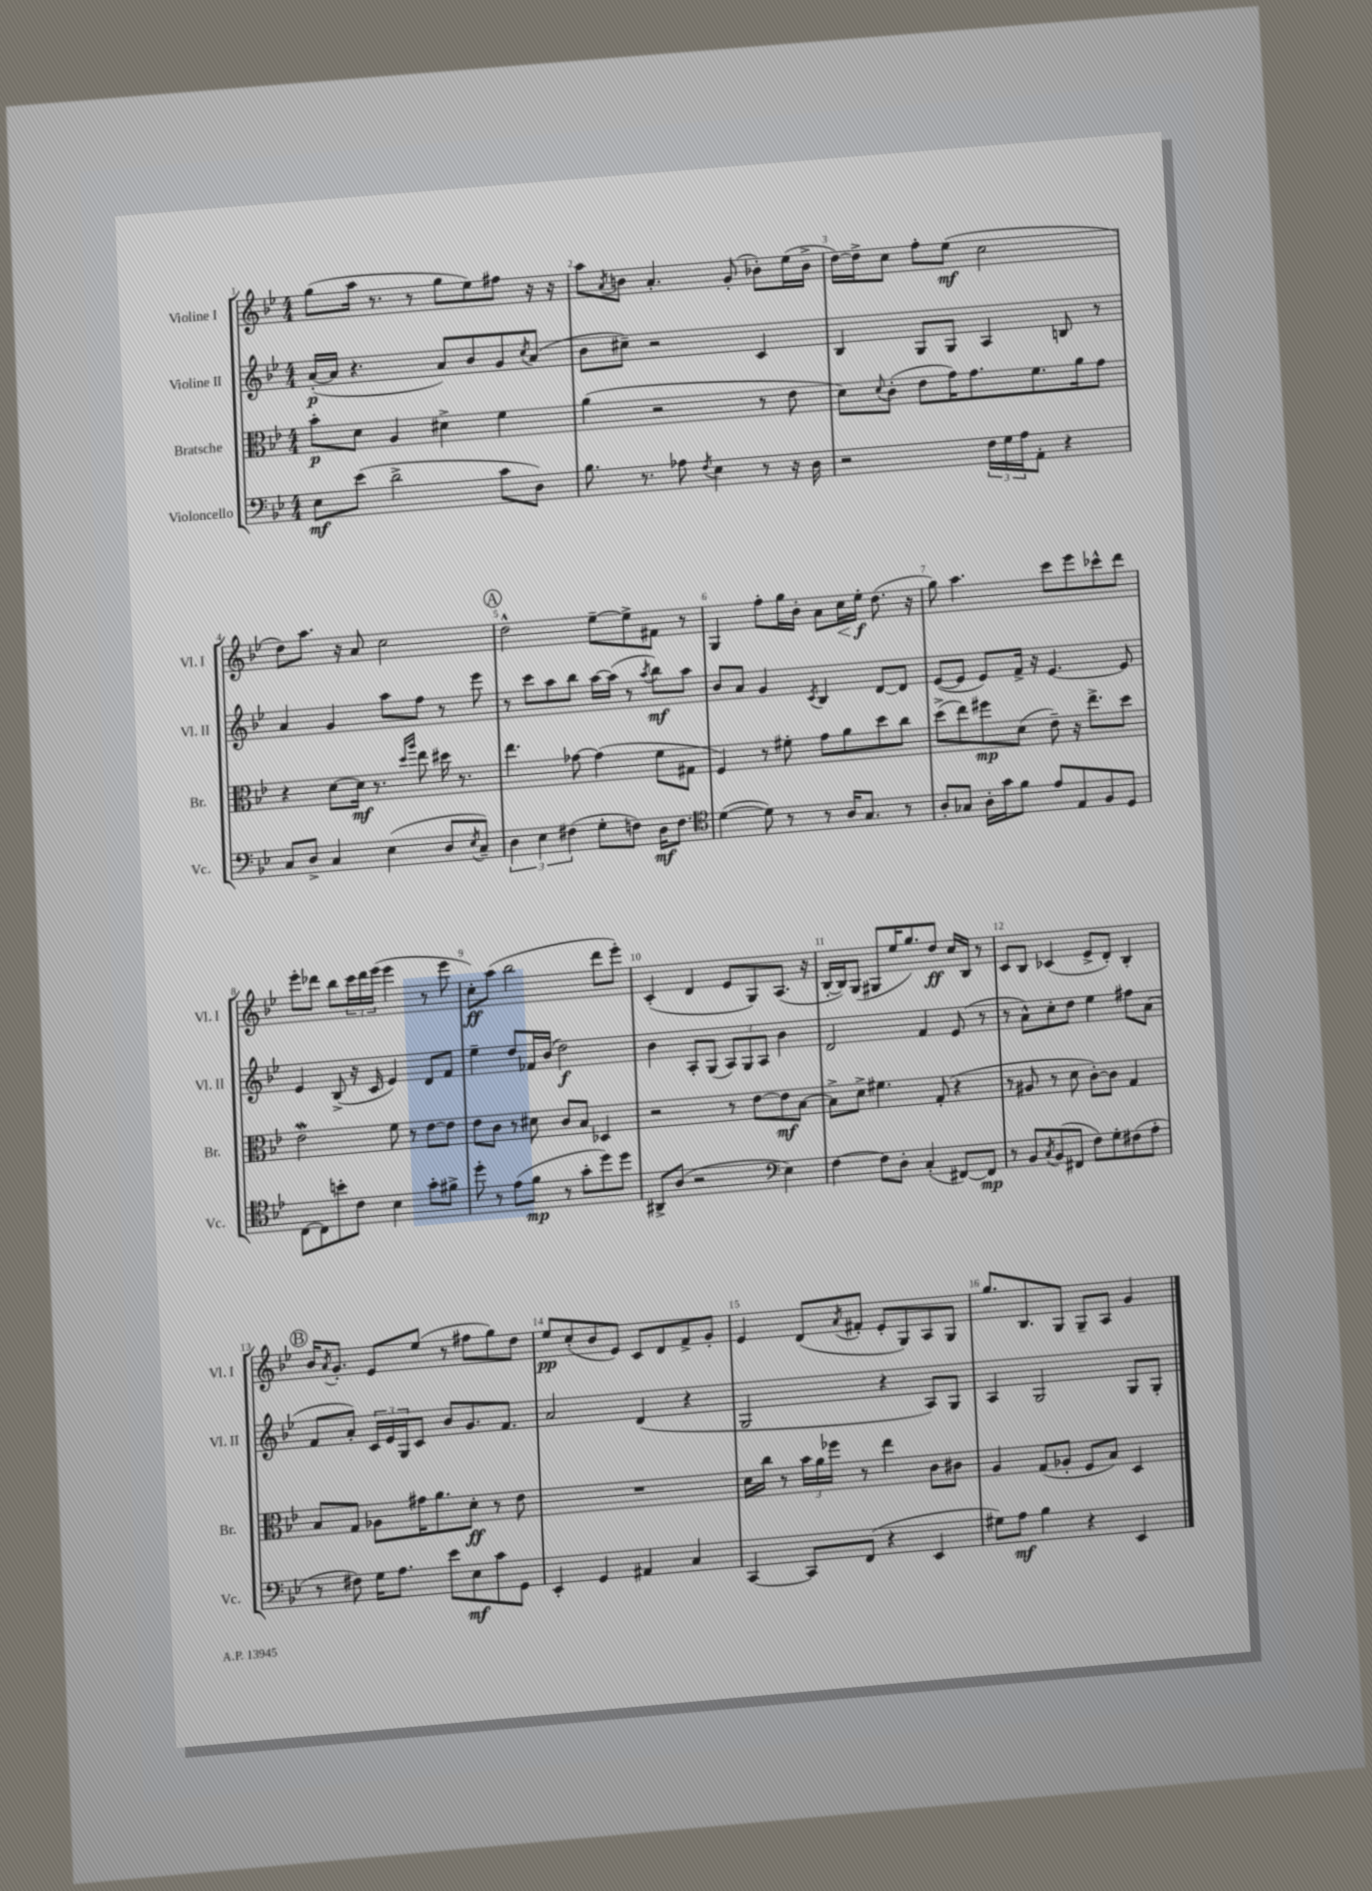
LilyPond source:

<<
\new StaffGroup <<
\new Staff = "s0" \with { instrumentName = "Violine I" shortInstrumentName = "Vl. I" } {
    \clef treble \key bes \major \numericTimeSignature \time 4/4
    g''8( a''16 r8. r8 g''8 ees''8) fis''8 r16 r16 |
    a''8 \acciaccatura { a'8 } b'8 a'4.-. g'8-.( bes'8-.) ees''16( bes'16-> |
    d''16~) d''16-> c''8 f''8-. ees''8\mf( c''2 |
    d''8) a''8. r16 a'8 c''2 |
    \mark \markup { \circle "A" } d''2-^ ees''8~-- ees''8-> fis'8 r8 |
    g4 f''8-. g''16 bes'16-. a'8 c''16\< ees''16-.\f\! d''8.( r16 |
    g''8) a''4. c'''8 ees'''8 ces'''8-^ d'''8 |
    ees'''8-. des'''8 bes''8 \tuplet 3/2 { c'''16 des'''16 ees'''16( } ees'''4 r8 ees'''8 |
    c''8-.\ff) a''8( bes''2 d'''8 ees'''8-.) |
    c'4-.( d'4 ees'8 g8) a8.( r16 |
    bes16~-. bes16) g8( gis8 ees''16 g''8.) d''8\ff c''16 bes16 r8 |
    c'8 bes8 ces'4( ees'8-> d'8-.) bes4-. |
    \mark \markup { \circle "B" } bes'16 \acciaccatura { a'8 } g'8.-. ees'8 ees''8( r8 fis''8 g''8) d''8 |
    ees''8\pp c''8-.( bes'8 ees'8) c'8 d'8 f'8-> g'8-. |
    ees'4 d'8( \acciaccatura { a'8 } fis'8-. ees'8-. g8) a8 g8 |
    g''8. bes8. g8 g8-- a8 g'4 \bar "|." |
}
\new Staff = "s1" \with { instrumentName = "Violine II" shortInstrumentName = "Vl. II" } {
    \clef treble \key bes \major \numericTimeSignature \time 4/4
    a'16~-.\p( a'16 r4. a'8) bes'8 g'8 \acciaccatura { c''8 } a'8( |
    bes'8 cis''8--) r2 c'4 |
    bes4 g8 g8 a4 b8 r8 |
    a'4 g'4 a''8 f''8 r8 ees'''8 |
    \mark \markup { \circle "A" } r8 c'''8 a''8 bes''8 a''16~ a''16( r8 \acciaccatura { a''8 } bes''8\mf) a''8 |
    bes'8 a'8 g'4 \acciaccatura { c'8 } bes4 d'8~ d'8 |
    ees'8~( ees'8 ees'8) f'16-> r16 ees'4.~ ees'8 |
    ees'4 bes8->( r16 c'16 ees'4) d'8 f'8 |
    ees''4-- d''8 fes'16 bes'16( d''2\f) |
    bes'4 a8-. g8( \tuplet 3/2 { a8) g8 a8 } bes'4 |
    d'2 f'4 ees'8( r8 |
    r8 a'8-^) c''8-. d''8 ees''4 fis''8 a'8( |
    \mark \markup { \circle "B" } f'8 a'8-.) \tuplet 3/2 { c'16 ees'16 g16 } c'8 bes'8 g'8. f'8. |
    a'2 d'4( r4 |
    g2 r4 a8) g8 |
    a4 g2 g8 g8-. \bar "|." |
}
\new Staff = "s2" \with { instrumentName = "Bratsche" shortInstrumentName = "Br." } {
    \clef alto \key bes \major \numericTimeSignature \time 4/4
    bes'8-.\p d'8 a4 dis'4-> f'4 |
    a'4( r2 r8 ees'8 |
    d'8) \appoggiatura { d'8 } c'8-.( ees'8 g'16) g'8. f'8. a'16 g'8 |
    r4 d'8~ d'16\mf r8. \grace { d''16 a''16 } ees''8 dis''16 r8. |
    \mark \markup { \circle "A" } ees''4. ges'8~ ges'4( f'8 gis8 |
    f4) r8 fis'8-. g'8 a'8 d''8 c''8 |
    d''8->( ees''8) fis''8\mp d'8( ees'8--) r16 ees''8.-> d''8 |
    ees'2\mordent f'8 r8 ees'8~ ees'8 |
    ees'8 c'8 r8 dis'8 c'8 bes8 des4 |
    r2 r8 ees'8~ ees'8\mf bes8~ |
    bes8-> d'8-> fis'4. g8-.( r4 |
    r8 ais8 r8 d'8 c'8~-.) c'8 g4 |
    \mark \markup { \circle "B" } bes8 g8 aes8 gis'16 a'8. d'8-.\ff r8 ees'8 |
    R1 |
    d'16 c''16 r8 \tuplet 3/2 { bes'16 a'16 fes''16 } r8 ees''4 c'8 cis'8 |
    a4 g8( aes8-. f8 bes8) d4 \bar "|." |
}
\new Staff = "s3" \with { instrumentName = "Violoncello" shortInstrumentName = "Vc." } {
    \clef bass \key bes \major \numericTimeSignature \time 4/4
    ees8\mf ees'8( d'2-> c'8 d8) |
    bes8. r8. aes8 \acciaccatura { f8 } ees4 r8 r16 d16 |
    r2 \tuplet 3/2 { f16 g16 a16 } a,8-. r4 |
    c8 d8-> c4 ees4( d8 \acciaccatura { ees8 } c8--) |
    \mark \markup { \circle "A" } \tuplet 3/2 { d4 ees4 fis4( } g8-. f8) d16\mf f8. |
    \clef tenor d'4~( d'8) r8 r8 a16 g8. r8 |
    a8-. ges8 a16-. g'16 f'8 ees'8 ees8 f8 d8 |
    c8~ c8 b'8-. c'8 bes4 g'8-. fis'8-> |
    d''8-. r8 ees'8( f'8\mp r8 g'8-. d''8) d''8 |
    ais,8-> a8( r2 \clef bass ees4) |
    f4~ f8 d8-. c4-.( fis,8~) fis,8\mp |
    r8 bes,8 \acciaccatura { c8 } bes,8( fis,8 f8) g8-. fis8( a8-. |
    \mark \markup { \circle "B" } r8 fis8) g16 a8. ees'8 ees8\mf c'8 g,8 |
    ees,4-. g,4 ais,4 c4 |
    c,4~ c,8 f,8( r4 ees,4 |
    gis8) a8\mf bes4 r4 ees,4 \bar "|." |
}
>>
>>
\layout { \context { \Score \override BarNumber.break-visibility = ##(#f #t #t) barNumberVisibility = #all-bar-numbers-visible } }
